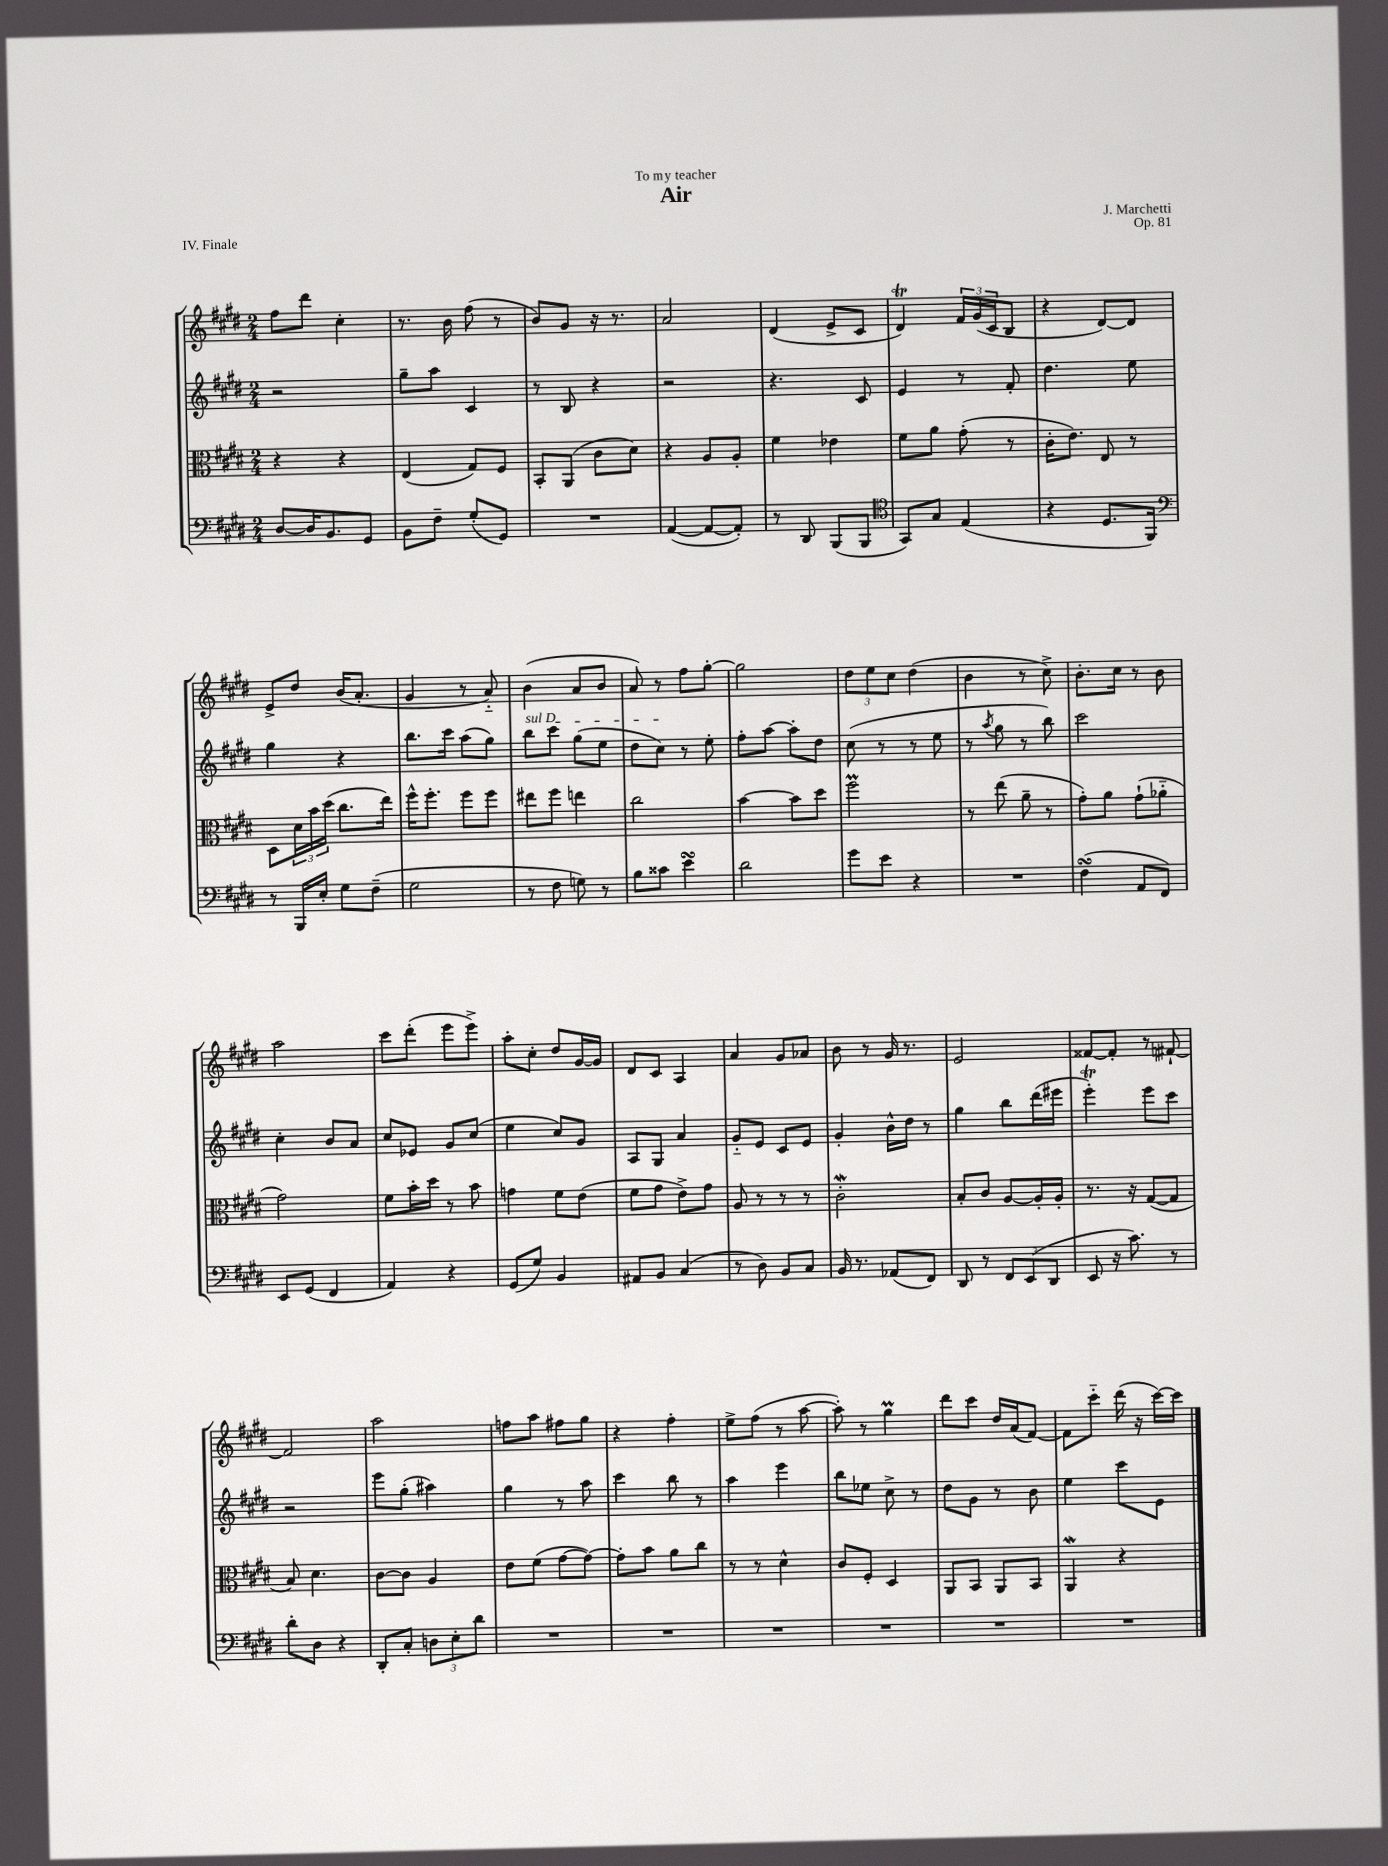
\header { title = "Air" composer = "J. Marchetti" dedication = "To my teacher" opus = "Op. 81" piece = "IV. Finale" }
<<
\new StaffGroup <<
\new Staff = "s0" {
    \clef treble \key e \major \numericTimeSignature \time 2/4
    fis''8 dis'''8 cis''4-. |
    r8. b'16 fis''8( r8 |
    b'8) gis'8 r16 r8. |
    a'2 |
    dis'4( e'8-> cis'8 |
    dis'4\trill) \tuplet 3/2 { fis'16 gis'16( cis'16 } b8 |
    r4 dis'8~) dis'8 |
    e'8-> dis''8 b'16( a'8.-. |
    gis'4 r8 a'8-_) |
    b'4( a'8 b'8 |
    a'8) r8 fis''8 gis''8~-. |
    gis''2 |
    \tuplet 3/2 { dis''8 e''8 cis''8 } dis''4( |
    b'4 r8 cis''8->) |
    b'8.-. cis''16 r8 b'8 |
    a''2 |
    cis'''8 dis'''8-.( e'''8 e'''8->) |
    a''8-. cis''8-. dis''8 gis'16~ gis'16 |
    dis'8 cis'8 a4 |
    a'4 gis'8 aes'8 |
    b'8 r8 gis'16 r8. |
    e'2 |
    fisis'8~ fisis'8-. r8 fis'8~-! |
    fis'2 |
    a''2 |
    f''8 a''8 fis''8 gis''8 |
    r4 fis''4-. |
    e''8-> fis''8( r8 a''8~ |
    a''8-.) r8 gis''4\prall |
    dis'''8 cis'''8 dis''16 a'16( fis'8~) |
    fis'8 cis'''8-_ dis'''16( r16 cis'''16~) cis'''16 \bar "|." |
}
\new Staff = "s1" {
    \clef treble \key e \major \numericTimeSignature \time 2/4
    r2 |
    gis''8-- a''8 cis'4 |
    r8 b8 r4 |
    r2 |
    r4. cis'8 |
    e'4 r8 fis'8-. |
    dis''4. e''8 |
    gis''4 r4 |
    b''8. cis'''16 a''8( gis''8) |
    \once \override TextSpanner.bound-details.left.text = \markup { \italic "sul D" } b''8\startTextSpan cis'''8 gis''8( e''8 |
    dis''8 cis''8\stopTextSpan) r8 e''8-. |
    fis''8-. a''8~ a''8-. dis''8 |
    cis''8( r8 r8 e''8 |
    r8 \acciaccatura { a''8 } gis''8 r8 b''8) |
    cis'''2 |
    cis''4-. b'8 a'8 |
    cis''8 ees'8 gis'8 cis''8( |
    e''4 cis''8) gis'8 |
    a8 gis8 a'4 |
    gis'8-_ e'8 cis'8 e'8 |
    gis'4-. b'16-^ dis''16 r8 |
    gis''4 b''8 dis'''16( eis'''16 |
    e'''4-.\trill) e'''8 cis'''8 |
    r2 |
    e'''8 gis''8-.( ais''4) |
    gis''4 r8 a''8 |
    cis'''4 b''8 r8 |
    a''4 e'''4 |
    b''8 ees''8 cis''8-> r8 |
    dis''8 gis'8 r8 b'8 |
    e''4 cis'''8 e'8 \bar "|." |
}
\new Staff = "s2" {
    \clef alto \key e \major \numericTimeSignature \time 2/4
    r4 r4 |
    e4( gis8) fis8 |
    b,8-. a,8( cis'8 dis'8) |
    r4 a8 a8-. |
    fis'4 ees'4 |
    fis'8 a'8 gis'8-.( r8 |
    cis'16-. e'8.) e8 r8 |
    dis8 \tuplet 3/2 { dis'16 b'16 dis''16( } cis''8. e''16) |
    fis''16-^ fis''8.-. fis''8 fis''8 |
    eis''8 fis''8 e''4 |
    cis''2 |
    b'4~ b'8 dis''8 |
    fis''2\prall |
    r8 e''8( a'8-- r8 |
    gis'8-.) a'8 gis'8-!( aes'8-_ |
    gis'2) |
    fis'8 b'16-. dis''16 r8 b'8 |
    g'4 fis'8 e'8( |
    fis'8 gis'8 e'8->) gis'8 |
    a8 r8 r8 r8 |
    cis'2-.\mordent |
    b8-. cis'8 a8~ a16-. a16-. |
    r8. r16 gis8~( gis8 |
    b8) dis'4. |
    cis'8~ cis'8 a4 |
    e'8 fis'8( gis'8~ gis'8~) |
    gis'8-. b'8 a'8 cis''8 |
    r8 r8 dis'4-^ |
    cis'8 fis8-. dis4 |
    a,8 b,8 a,8 b,8 |
    a,4\mordent r4 \bar "|." |
}
\new Staff = "s3" {
    \clef bass \key e \major \numericTimeSignature \time 2/4
    dis8~ dis16 b,8. gis,8 |
    b,8 fis8-- gis8-.( gis,8) |
    R2 |
    a,4~( a,8~ a,8-.) |
    r8 dis,8 b,,8( b,,8 |
    \clef tenor gis,8) gis8 e4( |
    r4 dis8. fis,16) |
    \clef bass r8 b,,16 e16-. gis8 fis8--( |
    gis2 |
    r8 fis8 g8) r8 |
    b8 cisis'8 e'4\turn |
    dis'2 |
    gis'8 e'8 r4 |
    R2 |
    fis4\turn( a,8 fis,8) |
    e,8 gis,8( fis,4 |
    a,4) r4 |
    gis,8( gis8) b,4 |
    ais,8 b,8 cis4( |
    r8 dis8) b,8 cis8 |
    b,16 r8. aes,8( fis,8) |
    dis,8 r8 \tuplet 3/2 { fis,8 e,8( dis,8 } |
    e,8 r16 cis'8.) r8 |
    dis'8-. dis8 r4 |
    dis,8-. cis8-. \tuplet 3/2 { d8 e8-. dis'8 } |
    R2 |
    R2 |
    R2 |
    R2 |
    R2 |
    R2 \bar "|." |
}
>>
>>
\layout { \context { \Score \remove "Bar_number_engraver" } }
